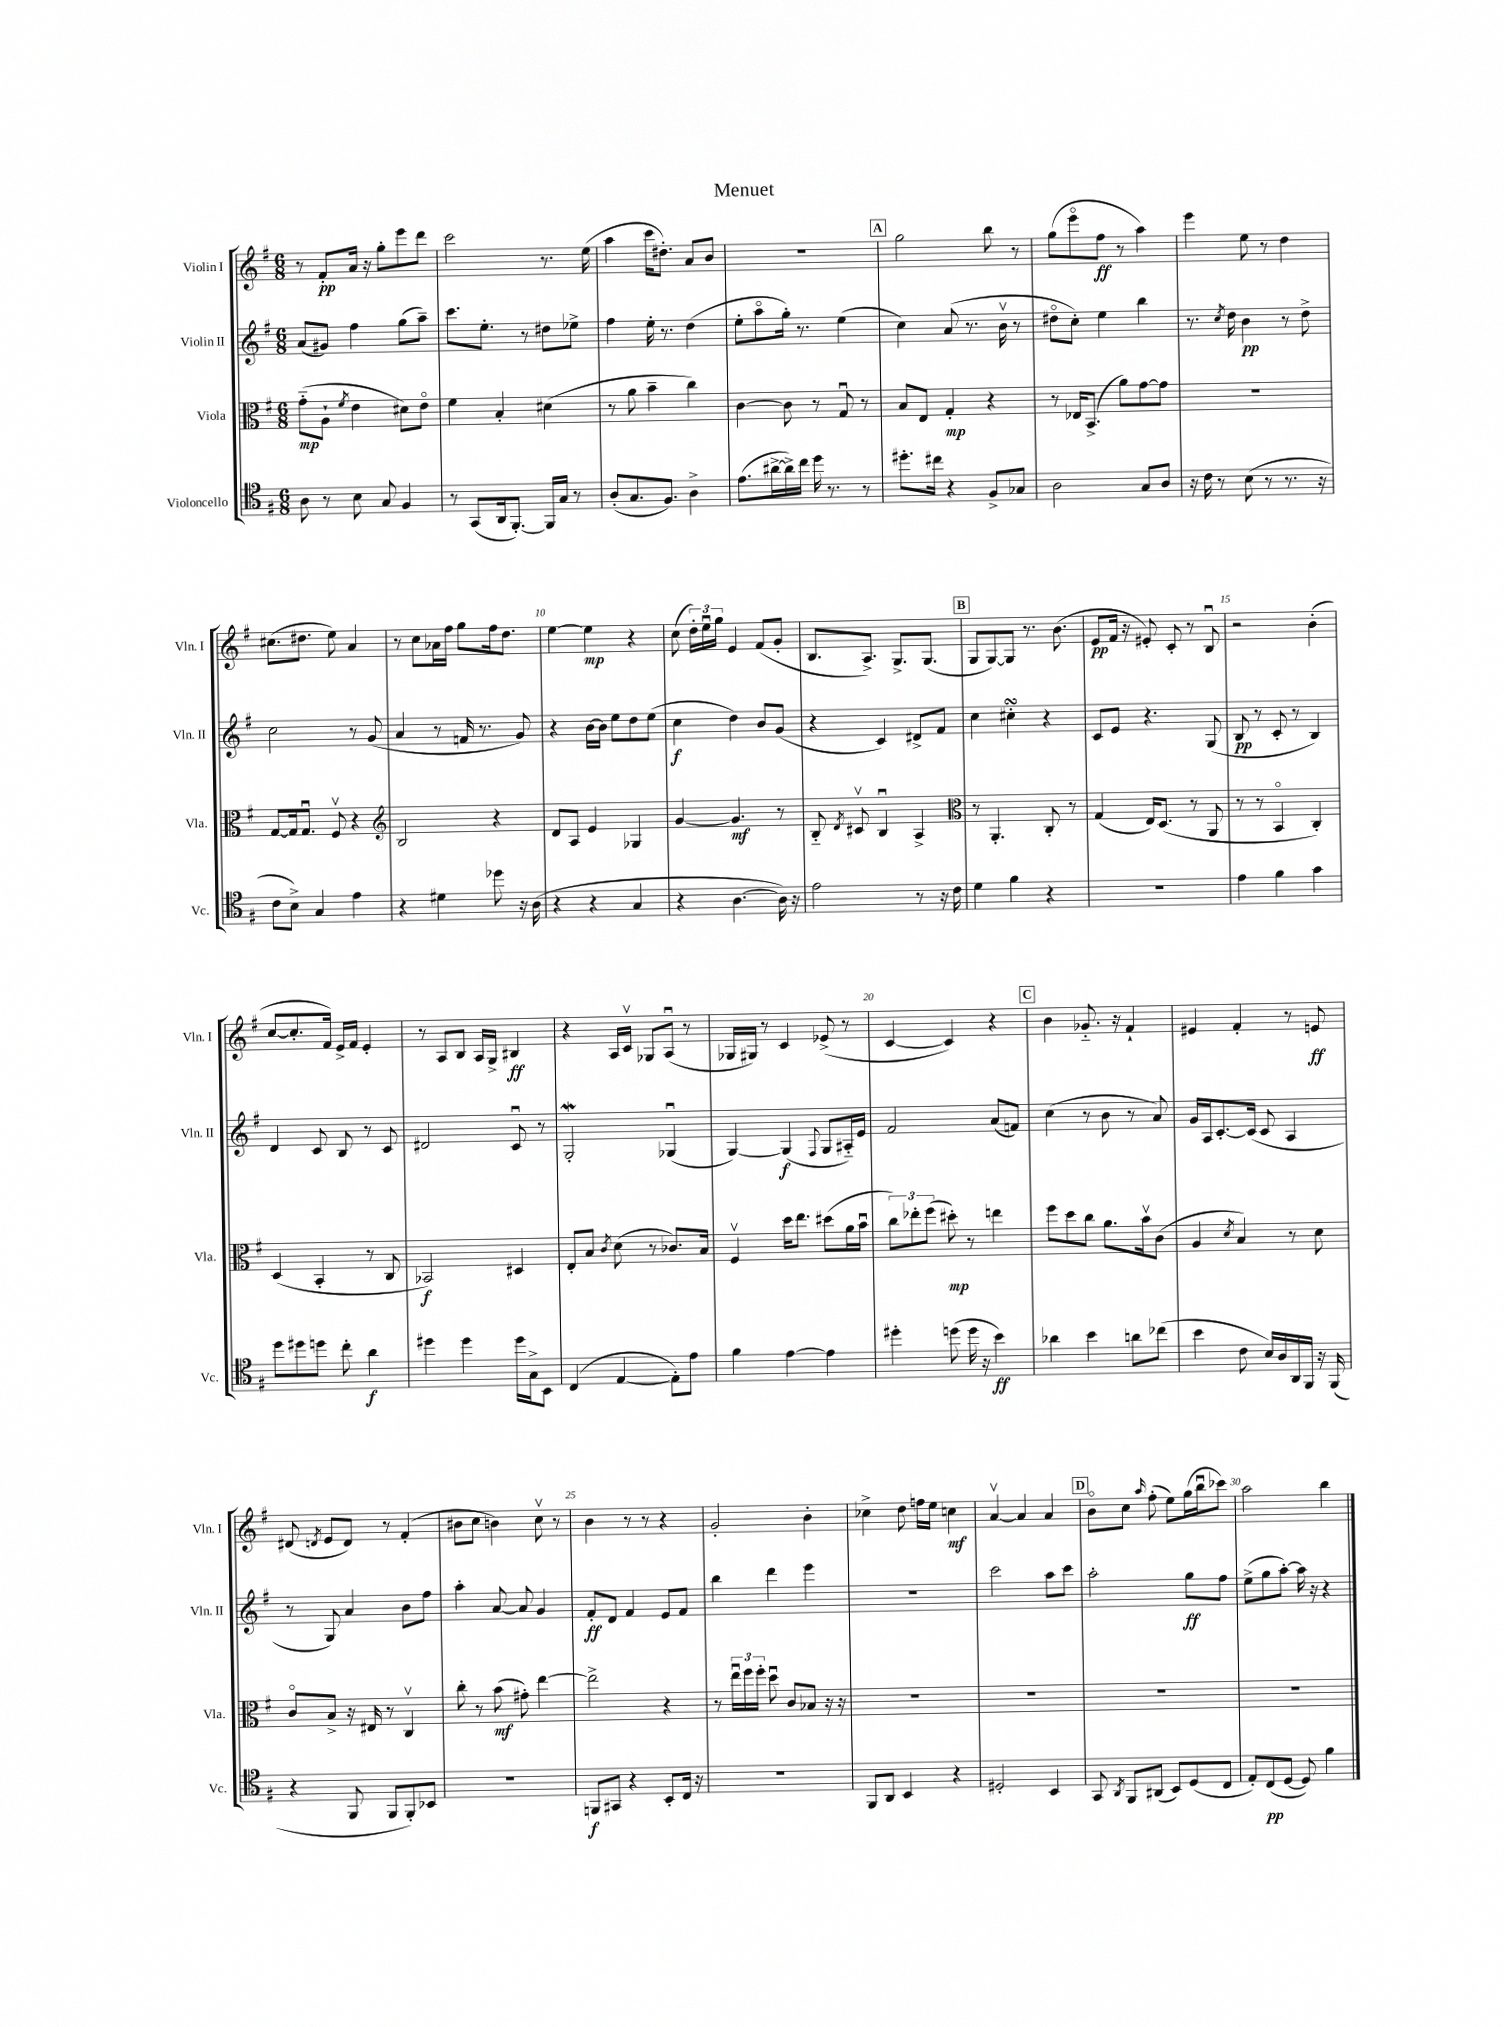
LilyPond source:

\header { title = "Menuet" }
<<
\new StaffGroup <<
\new Staff = "s0" \with { instrumentName = "Violin I" shortInstrumentName = "Vln. I" } {
    \clef treble \key g \major \numericTimeSignature \time 6/8
    \autoBeamOff r8 fis'8[-.\pp a'16] r16 g''8[-. e'''8 d'''8] |
    c'''2 r8. e''16( |
    a''4 c'''16[ dis''8.]-.) a'8[ b'8] |
    R2. |
    \mark \markup { \box "A" } g''2 b''8 r8 |
    g''8[( e'''8\flageolet fis''8]\ff r8 a''4) |
    e'''4 e''8 r8 d''4 |
    cis''8.[( dis''8.] e''8) a'4 |
    r8 c''8[ aes'16 fis''16] g''8[ fis''16 d''8.] |
    e''4~ e''4\mp r4 |
    c''8( \tuplet 3/2 { d''16[-.) e''16\downbow g''16] } e'4 fis'8[( g'8]-. |
    b8.[ a8.]->) g8.[-> g8.]( |
    \mark \markup { \box "B" } g8[ g8~) g8] r8. b'8.( |
    e'8[\pp fis'16] r16 eis'8-.) c'8-. r8 b8\downbow |
    r2 b'4-.( |
    c''8[~ c''8.-. fis'16]) e'16[-> fis'16] e'4-. |
    r8 a8[ b8] a16[ g16]-> bis4\ff |
    r4 a16[ c'16]\upbow ges8[ a8]\downbow( r8 |
    ges16[ gis16]) r8 c'4 ees'8->( r8 |
    c'4~ c'4) r4 |
    \mark \markup { \box "C" } b'4 ges'8.-_ r16 fis'4-! |
    eis'4 fis'4-. r8 e'8\ff |
    dis'8( \acciaccatura { d'8 } e'8[ d'8]) r8 fis'4-.( |
    bis'8[ c''8] b'4) c''8\upbow r8 |
    b'4 r8 r8 r4 |
    g'2-. b'4-. |
    ces''4-> d''8 f''16[ e''16] c''4\mf |
    a'4~\upbow a'4 a'4 |
    \mark \markup { \box "D" } b'8[\flageolet c''8] \grace { a''16 } fis''8-.( e''8[) g''16( b''16\downbow ces'''8]) |
    a''2 b''4 \bar "|." |
}
\new Staff = "s1" \with { instrumentName = "Violin II" shortInstrumentName = "Vln. II" } {
    \clef treble \key g \major \numericTimeSignature \time 6/8
    \autoBeamOff a'8[( gis'8]) fis''4 g''8[( a''8]--) |
    c'''8.[ e''8.]-. r8 dis''8[ ees''8]-> |
    fis''4 e''16-. r8. d''4( |
    e''8[-. a''8\flageolet g''16]-.) r8. e''4( |
    \mark \markup { \box "A" } c''4) a'8( r8. b'16\upbow r8 |
    dis''8[\flageolet c''8]-.) e''4 b''4 |
    r8. \acciaccatura { c''8 } d''16 b'4\pp r8 d''8-> |
    c''2 r8 g'8( |
    a'4 r8 f'16 r8. g'8) |
    r4 b'16[~ b'16] e''8[ d''8 e''8]( |
    c''4\f d''4) b'8[ g'8]( |
    r4 c'4) dis'8[-> fis'8] |
    \mark \markup { \box "B" } c''4 cis''4-.\turn r4 |
    c'8[ e'8] r4. g8( |
    b8\pp r8 c'8-. r8 b4) |
    d'4 c'8 b8 r8 c'8 |
    dis'2 c'8\downbow r8 |
    g2-.\mordent ges4\downbow( |
    g4~) g4\f( \appoggiatura { fis8 } g8[ ais16-_) e'16] |
    fis'2 a'8[( f'8]) |
    \mark \markup { \box "C" } c''4( r8 b'8 r8 a'8) |
    g'16[ a16 c'8.~-. c'16]( c'8 a4 |
    r8 g8) a'4 b'8[ fis''8] |
    a''4-. a'8~ a'8 g'4 |
    fis'8[-.\ff d'8] fis'4 e'8[ fis'8] |
    b''4 d'''4 e'''4 |
    R2. |
    c'''2 a''8[ c'''8] |
    \mark \markup { \box "D" } a''2-. g''8[\ff fis''8] |
    e''8[->( g''8 a''8]~-.) a''16 r16 r4 \bar "|." |
}
\new Staff = "s2" \with { instrumentName = "Viola" shortInstrumentName = "Vla." } {
    \clef alto \key g \major \numericTimeSignature \time 6/8
    \autoBeamOff g'8[-_\mp( a8]-! \acciaccatura { fis'8 } e'4 dis'8[) e'8]\flageolet |
    fis'4 b4-. dis'4( |
    r8 a'8 b'4-- c''4) |
    c'4~ c'8 r8 g8\downbow r8 |
    \mark \markup { \box "A" } b8[ e8] g4-.\mp r4 |
    r8 ees16[ b,8.]->( a'8[) g'8~ g'8] |
    R2. |
    g8[~ g16 g8.]\downbow fis8\upbow r4 |
    \clef treble b2 r4 |
    d'8[ a8] e'4 ges4 |
    g'4~ g'4.\mf r8 |
    b8-_ \acciaccatura { d'8 } cis'8\upbow b4\downbow a4-> |
    \mark \markup { \box "B" } \clef alto r8 a,4.-. c8-. r8 |
    g4( e16[) d8.]( r8 a,8 |
    r8 r8 b,4\flageolet c4-.) |
    d4( b,4-. r8 c8 |
    bes,2\f) dis4 |
    e8[-. b8] \acciaccatura { c'8 } d'8( r8 ces'8.[) b16] |
    fis4\upbow d''16[ e''8.] dis''8[( a'16 b'16]\downbow |
    \tuplet 3/2 { c''8[) ees''8-. fis''8]( } dis''8-.\mp) r8 e''4 |
    \mark \markup { \box "C" } fis''8[ d''8 c''8] a'8.[ b'16\upbow c'8]( |
    a4 \acciaccatura { d'8 } b4) r8 d'8 |
    c'8[\flageolet b8]-> r16 eis16 r8 c4\upbow |
    c''8-. r8 b'8\mf( gis'8-.) e''4~ |
    e''2-> r4 |
    r8 \tuplet 3/2 { e''16[\downbow fis''16 fis''16]-. } d''8\downbow c'8[ bes8] r16 r16 |
    R2. |
    R2. |
    \mark \markup { \box "D" } R2. |
    R2. \bar "|." |
}
\new Staff = "s3" \with { instrumentName = "Violoncello" shortInstrumentName = "Vc." } {
    \clef tenor \key g \major \numericTimeSignature \time 6/8
    \autoBeamOff a8 r8 b8 g8 fis4 |
    r8 g,8[( a,16 fis,8.]~-.) fis,16[ g16] r8 |
    a8[-.( g8. fis8.]) a4-> |
    e'8.[( ais'16~-> ais'16->) c''16] d''16 r8. r8 |
    \mark \markup { \box "A" } dis''8.[-. cis''16] r4 fis8[-> ges8] |
    a2 g8[ a8] |
    r16 c'16 r8 b8( r8 r8. r16 |
    c'8[ b8]->) g4 e'4 |
    r4 dis'4 des''8 r16 a16( |
    r4 r4 g4 |
    r4 a4.~ a16) r16 |
    e'2 r8 r16 c'16 |
    \mark \markup { \box "B" } d'4 fis'4 r4 |
    R2. |
    e'4 fis'4 g'4 |
    d''8[ dis''8 d''8] c''8-. a'4\f |
    dis''4 dis''4 dis''16[ g16-> b,8] |
    c4( e4~ e8[-.) e'8] |
    fis'4 e'4~ e'4 |
    dis''4-. d''8( d''16 r16 b'4\ff) |
    \mark \markup { \box "C" } aes'4 b'4 a'8[ ces''8]( |
    b'4 c'8 b16[) a16 a,16 fis,16] r16 fis,16( |
    r4 fis,8 fis,8[ fis,8-.) bes,8] |
    R2. |
    f,8[\f gis,8] r4 b,8[-. c16] r16 |
    r2. |
    fis,8[ a,8] b,4 r4 |
    dis2-. b,4 |
    \mark \markup { \box "D" } g,8 \acciaccatura { a,8 } fis,8[ ais,8]( b,8[) d8( c8] |
    e8[-.) c8\pp( d8]~ d8) fis'4 \bar "|." |
}
>>
>>
\layout { \context { \Score \override BarNumber.break-visibility = ##(#f #t #t) barNumberVisibility = #(every-nth-bar-number-visible 5) } }
